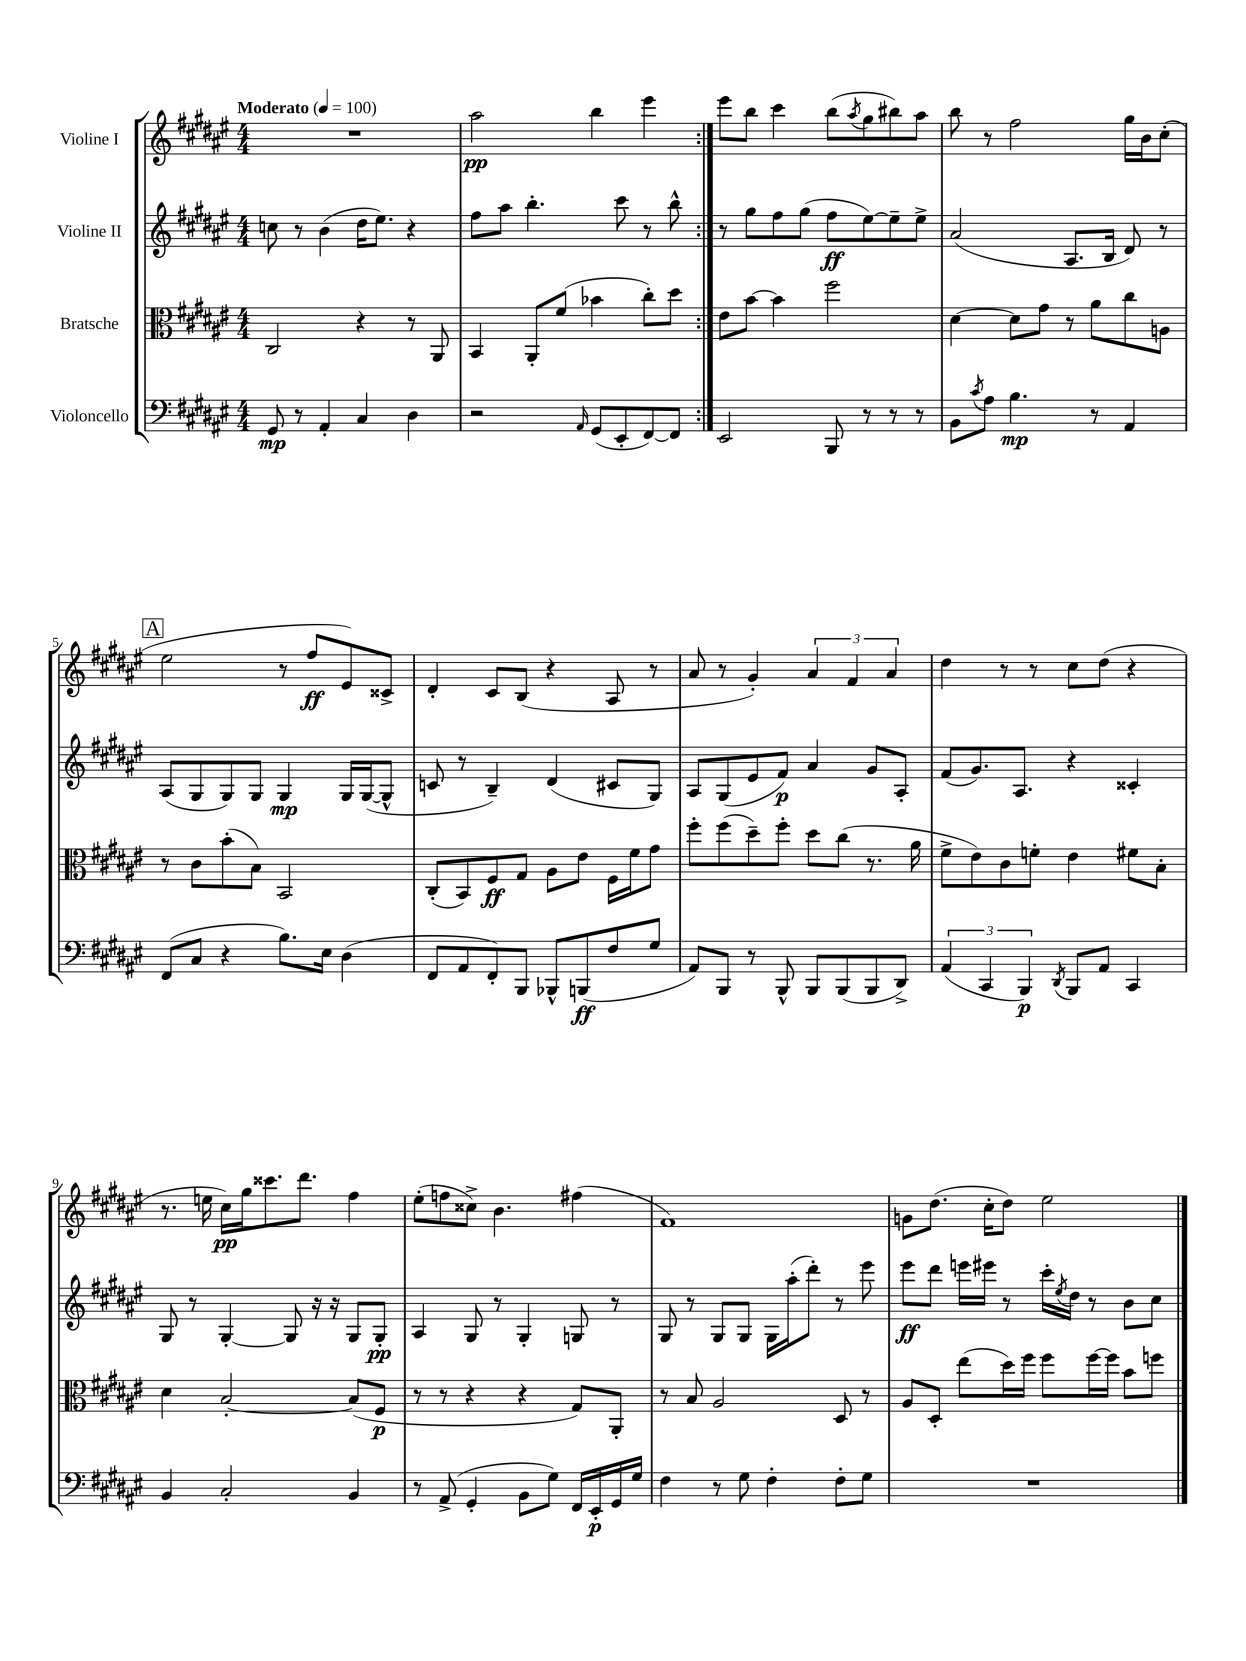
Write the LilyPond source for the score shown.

<<
\new StaffGroup <<
\new Staff = "s0" \with { instrumentName = "Violine I" } {
    \clef treble \key fis \major \numericTimeSignature \time 4/4 \tempo "Moderato" 4 = 100
    \repeat volta 2 { R1 |
    ais''2\pp b''4 eis'''4 | }
    eis'''8 b''8 cis'''4 b''8( \acciaccatura { ais''8 } gis''8 bis''8) ais''8 |
    b''8 r8 fis''2 gis''16 b'16 cis''8-.( |
    \mark \markup { \box "A" } eis''2 r8 fis''8\ff eis'8) cisis'8-> |
    dis'4-. cis'8 b8( r4 ais8 r8 |
    ais'8 r8 gis'4-.) \tuplet 3/2 { ais'4 fis'4 ais'4 } |
    dis''4 r8 r8 cis''8 dis''8( r4 |
    r8. e''16 cis''16\pp) gis''16 cisis'''8. dis'''8. fis''4 |
    eis''8-.( f''8 cisis''8->) b'4. fis''4( |
    fis'1) |
    g'8 dis''8.( cis''16-. dis''8) eis''2 \bar "|." |
}
\new Staff = "s1" \with { instrumentName = "Violine II" } {
    \clef treble \key fis \major \numericTimeSignature \time 4/4
    \repeat volta 2 { c''8 r8 b'4( dis''16 eis''8.) r4 |
    fis''8 ais''8 b''4.-. cis'''8 r8 b''8-^ | }
    r8 gis''8 fis''8 gis''8( fis''8\ff eis''8~) eis''8-- eis''8-> |
    ais'2( ais8. b16 dis'8) r8 |
    \mark \markup { \box "A" } ais8( gis8 gis8) gis8 gis4\mp gis16 gis16~( gis8-^ |
    c'8 r8 b4--) dis'4( cis'8 gis8) |
    ais8 gis8( eis'8 fis'8\p) ais'4 gis'8 ais8-. |
    fis'8( gis'8.) ais8. r4 cisis'4-. |
    gis8 r8 gis4~-. gis8 r16 r16 gis8 gis8-.\pp |
    ais4 gis8 r8 gis4-. g8 r8 |
    gis8 r8 gis8 gis8 gis16 ais''16-.( dis'''8-.) r8 eis'''8 |
    eis'''8\ff dis'''8 e'''16 eis'''16 r8 cis'''16-. \acciaccatura { eis''8 } dis''16 r8 b'8 cis''8 \bar "|." |
}
\new Staff = "s2" \with { instrumentName = "Bratsche" } {
    \clef alto \key fis \major \numericTimeSignature \time 4/4
    \repeat volta 2 { cis2 r4 r8 ais,8 |
    b,4 ais,8-. fis'8( bes'4 cis''8-.) dis''8 | }
    eis'8 b'8~ b'4 fis''2 |
    dis'4~ dis'8 gis'8 r8 ais'8 cis''8 a8 |
    \mark \markup { \box "A" } r8 cis'8 b'8-.( b8) b,2 |
    cis8-.( b,8) fis8\ff gis8 ais8 eis'8 fis16 fis'16 gis'8 |
    fis''8-. fis''8( dis''8--) fis''8-. dis''8 cis''8( r8. ais'16 |
    fis'8-> eis'8) cis'8 f'8-. eis'4 fis'8 b8-. |
    dis'4 b2~-. b8( fis8\p |
    r8 r8 r4 r4 gis8) ais,8-. |
    r8 b8 ais2 dis8 r8 |
    ais8 dis8-. eis''8( dis''16) fis''16 fis''8 fis''16~ fis''16 b'8 f''8 \bar "|." |
}
\new Staff = "s3" \with { instrumentName = "Violoncello" } {
    \clef bass \key fis \major \numericTimeSignature \time 4/4
    \repeat volta 2 { gis,8\mp r8 ais,4-. cis4 dis4 |
    r2 \grace { ais,16 } gis,8( eis,8-. fis,8~) fis,8 | }
    eis,2 b,,8 r8 r8 r8 |
    b,8 \acciaccatura { cis'8 } ais8 b4.\mp r8 ais,4 |
    \mark \markup { \box "A" } fis,8( cis8 r4 b8.) eis16 dis4( |
    fis,8 ais,8 fis,8-.) b,,8 bes,,8-^ b,,8\ff( fis8 gis8 |
    ais,8) b,,8 r8 b,,8-^ b,,8 b,,8( b,,8 dis,8->) |
    \tuplet 3/2 { ais,4( cis,4 b,,4\p) } \acciaccatura { dis,8 } b,,8 ais,8 cis,4 |
    b,4 cis2-. b,4 |
    r8 ais,8->( gis,4-. b,8 gis8) fis,16 eis,16-.\p gis,16 gis16 |
    fis4 r8 gis8 fis4-. fis8-. gis8 |
    R1 \bar "|." |
}
>>
>>
